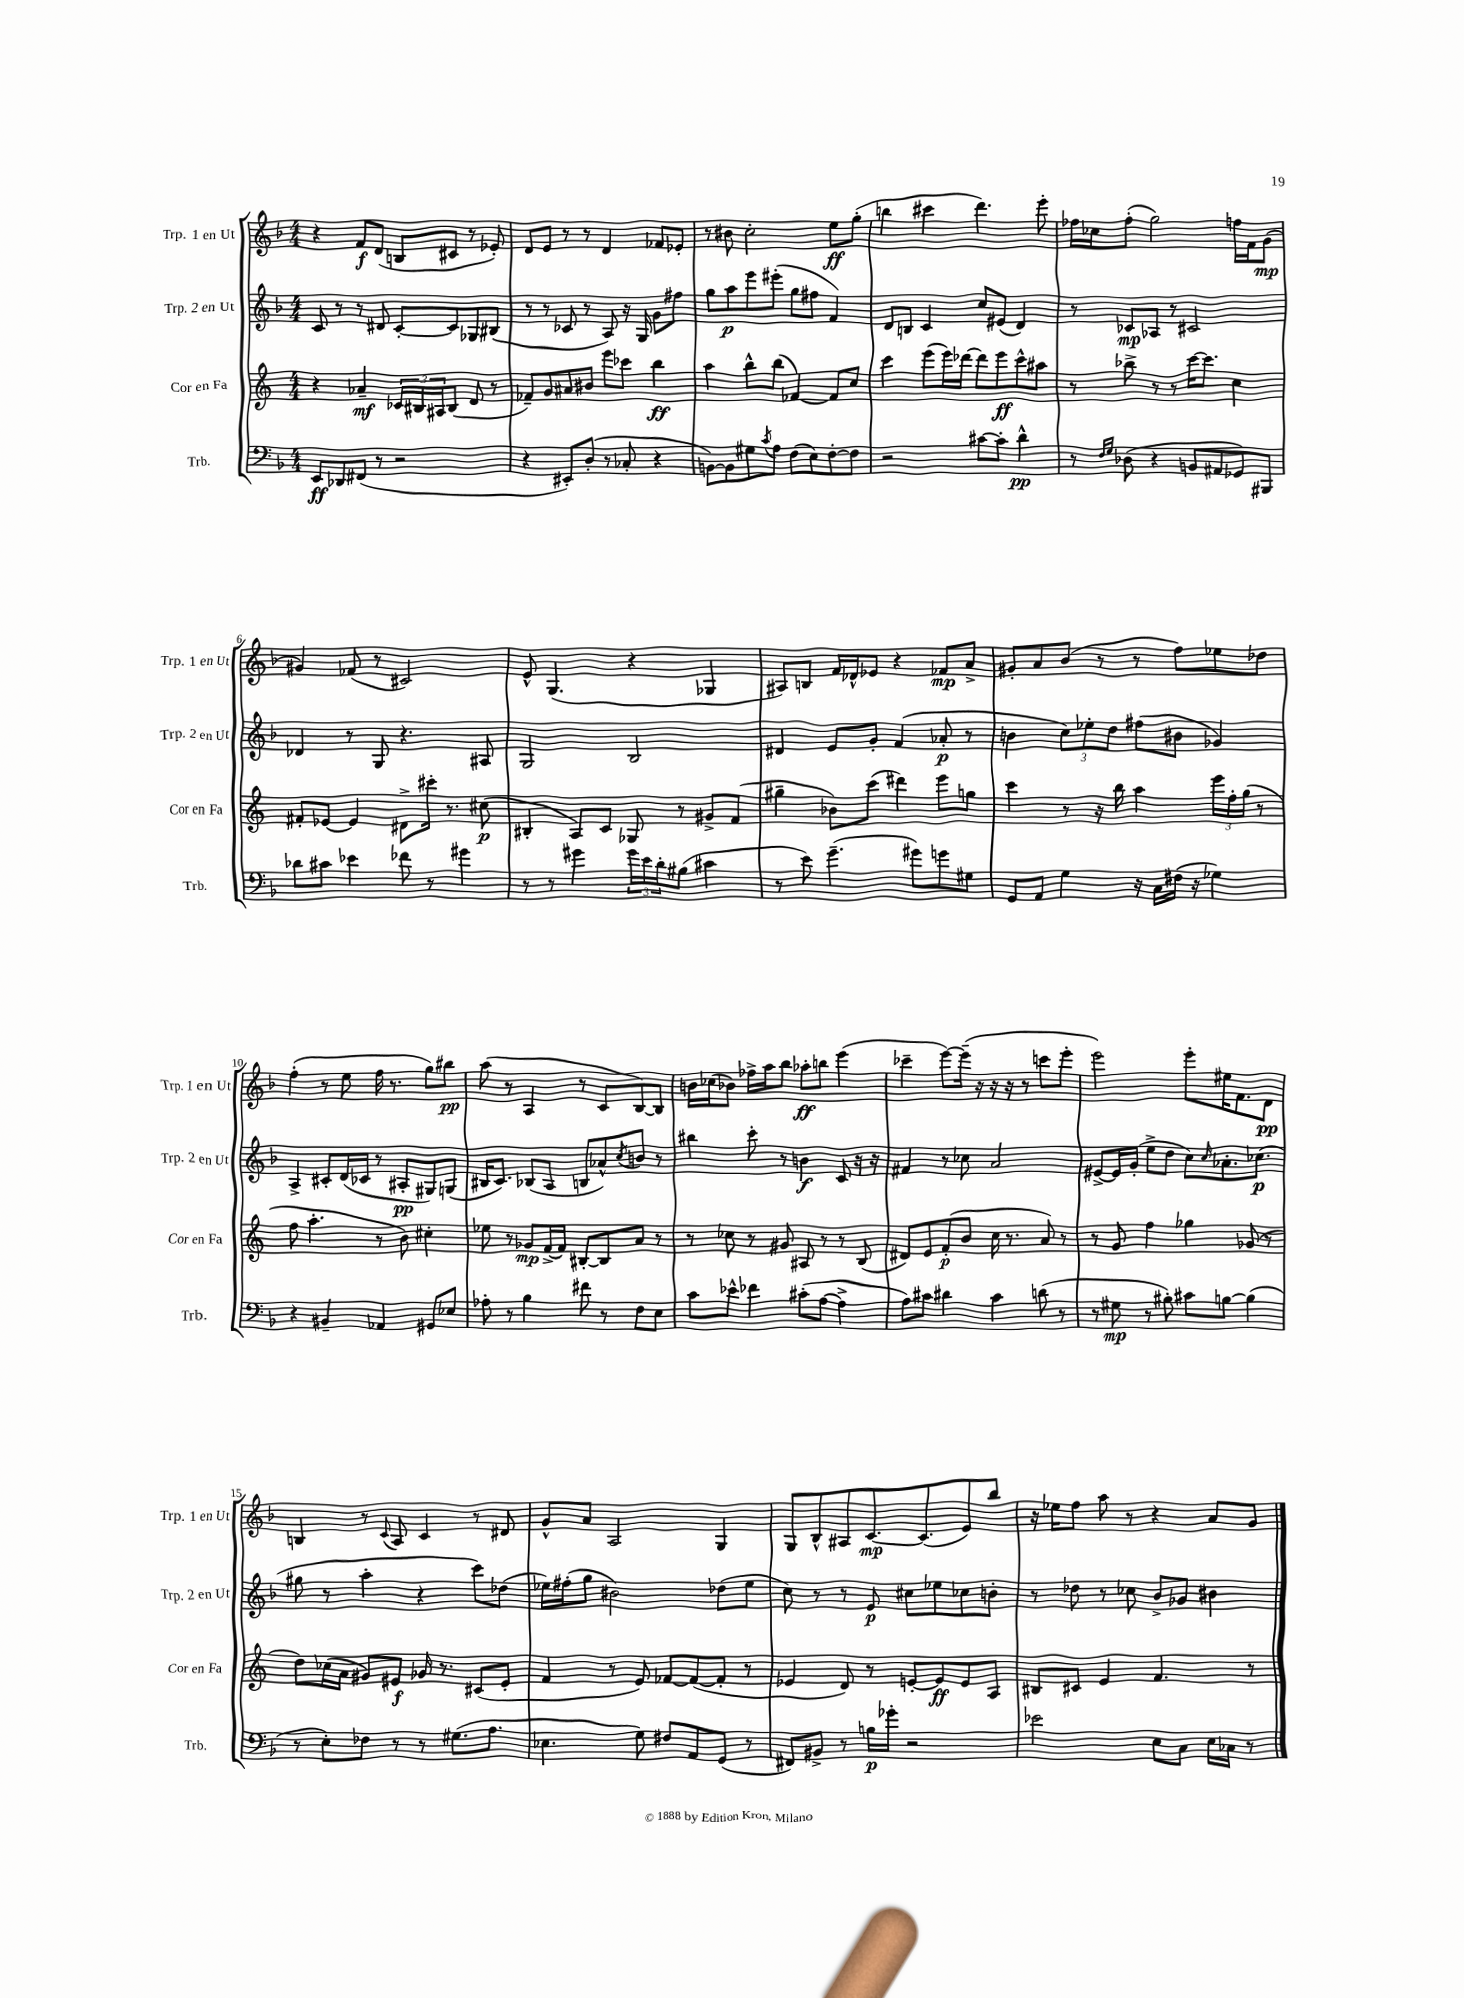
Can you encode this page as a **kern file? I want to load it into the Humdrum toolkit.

**kern	**kern	**kern	**kern
*staff4	*staff3	*staff2	*staff1
*clefF4	*clefG2	*clefG2	*clefG2
*k[b-]	*k[]	*k[b-]	*k[b-]
*M4/4	*M4/4	*M4/4	*M4/4
8EE	4r	8c	4r
8DD-	.	8r	.
(8FF#	4a-~	8r	8f
8r	.	8d#	(8d
2r	24c-	[8c'	8B
.	24B#	.	.
.	24A#	.	.
.	(8B#	8c]	8c#
.	8d	8G-	8r
.	8r	(8B#	8e-')
=	=	=	=
4r	8f-~)	8r	8d
.	8g	8r	8e
8EE#')	8a#	8c-	8r
(8D'	8b#	8r	8r
8r	8eee	8A)	4d
8C-'	8ccc-	16r	.
.	.	16G	.
4r	4bb	8g	8f-
.	.	8ff#	8e-'
=	=	=	=
[8BB)	4aa	8gg	8r
8BB]	.	8aa	8b#
8G#	8bb^^	8eee	2cc'
8qc	.	.	.
8A	(8bb	(8eee#'	.
(8F	[4f-)	8gg	.
8E)	.	8ff#	.
[8F'	8f-]	4f)	8ee
8F]	8cc	.	(8gg'
=	=	=	=
2r	4ccc	8d	4bb
.	.	8B	.
.	(8eee	4c	4ccc#
.	16eee)	.	.
.	[16ddd-	.	.
[8c#	8ddd-]	8cc	4.ddd)
8c#']	8eee	(8e#	.
4d^^	8ccc^^	4d)	.
.	8aa#	.	8eee'
=	=	=	=
8r	8r	8r	16ff-
.	.	.	16cc-
16qqF	.	.	.
16qqG	.	.	.
(8D-	8bb-^	8c-	(8ff-'
4r	8r	8A-	2gg)
.	8r	8r	.
8BB	[16ccc	2c#	.
.	8.ccc]	.	.
8AA#	.	.	.
8GG-)	4cc	.	16ff
.	.	.	16f
8BBB#	.	.	(8g
=	=	=	=
8d-	8f#'	4d-	4g#)
8c#	[8e-	.	.
4e-	4e-]	8r	(8f-
.	.	8G	8r
8f-	8d#^	4.r	2c#)
8r	16ccc#'	.	.
.	8.r	.	.
4g#	.	.	.
.	(8cc#	8A#	.
=	=	=	=
8r	4B#'	2G	8e^^
8r	.	.	(4.G
4g#	8A)	.	.
.	8c	.	.
24g#	8G-	2B-	4r
24e	.	.	.
24d'	.	.	.
(8B#	8r	.	.
4c#	8g#^	.	4G-
.	(8f	.	.
=	=	=	=
8r	4gg#~	4d#	8A#)
8e)	.	.	8B
(4.g~	8b-)	8e	16f
.	.	.	16d-^^
.	(8ccc	8g'	8e-
.	4ddd#)	(4f	4r
8g#)	.	.	.
8g	8eee	8a-'	8f-
8G#	8gg	8r	8a^
=	=	=	=
8GG	4ccc	4b	8g#'
8AA	.	.	8a
4G	8r	12cc)	(8b-
.	.	12ee-'	.
.	16r	.	8r
.	.	12dd	.
.	16bb	.	.
16r	4aa	(8ff#	8r
16C	.	.	.
(16F#	.	8b#	8ff)
16r	.	.	.
4G-)	24eee	4g-)	8ee-
.	24ff'	.	.
.	(24gg	.	.
.	8r	.	8dd-
=	=	=	=
4r	8ff	4A^	(4ff'
.	4.aa'	.	.
4BB#~	.	8c#'	8r
.	.	(16d	8ee
.	.	16c-	.
4AA-	8r	8r	16ff
.	.	.	8.r
.	8b)	8A#'	.
8GG#	4cc#'	8G#)	8gg)
8E-	.	(8G	8bb#
=	=	=	=
8A-'	8ee-	16B#	(8aa
.	.	8.c)	.
8r	8r	.	8r
4B-	8g-	(8B-	4A
.	[16f^	8A	.
.	16f]	.	.
8f#	[8B#'	8B	8r
8r	8B#]	8a-^^)	8c
.	.	8qcc	.
8F	8a	8b	[8B-)
8E	8r	8r	8B-]
=	=	=	=
8c	8r	4bb#	16b
.	.	.	(16cc-
8e-^^	8cc-	.	8b-)
4f-	8r	8ccc'	16ff-^
.	.	.	16aa
.	8g#	8r	8bb-
(8c#'	8A#	4b	8aa-'
[8A	8r	.	8bb
4A^]	8r	8c	(4eee
.	(8B	16r	.
.	.	16r	.
=	=	=	=
8A)	8d#)	4f#	4ccc-~
8c#	8e	.	.
4d#	(8f'	8r	[8eee)
.	8b	8cc-	(16eee~]
.	.	.	16r
4c#	16cc	2a	16r
.	8.r	.	16r
.	.	.	8r
(8d	8a)	.	8ccc
8r	8r	.	8eee'
=	=	=	=
8r	8r	[8e#^	2eee)
8G#	8g	16e#]	.
.	.	(16g'	.
8r	4ff	8ee^	.
8B#')	.	8dd	.
8c#	4gg-	8cc)	8eee'
.	.	16qqcc	.
[8B	.	8.a-'	16ee#
.	.	.	8.f
(4B]	(8g-	.	.
.	.	(8.cc-	.
.	8r	.	8d
=	=	=	=
8r	8dd)	8gg#	4B
8E')	(16cc-	8r	.
.	16a	.	.
8F-	8g#)	4aa'	8r
.	.	.	8qqc
8r	8e#	.	8A
8r	16g-	4r	4c
.	8.r	.	.
(8.G#	.	.	.
.	(8c#	8ccc)	8r
8.A	.	.	.
.	8e#'	(8dd-	8d#
=	=	=	=
4.E-	4f	16ee-)	8g^^
.	.	(16ff#'	.
.	.	8gg	8a
.	8r	2b#)	2A
8G)	8e)	.	.
8F#	[8f-	.	.
8AA	(8f-_	.	.
(8GG	8f-']	(8dd-	4G
8r	8r	8ee-	.
=	=	=	=
8FF#)	4e-	8cc)	8G
8BB#^	.	8r	8B-^^
8r	8d)	8r	8A#
16B	8r	8e	[8.c
16g-'	.	.	.
2r	[8e'	8cc#	.
.	.	.	(8.c]
.	8e]	8ee-	.
.	8e	8cc-	8e)
.	8A	8b'	8bb-
=	=	=	=
2e-	8B#	8r	16r
.	.	.	16ee-
.	8c#	8dd-	8ff
.	4e	8r	8aa
.	.	8cc-	8r
8E	4.f	8b-^	4r
8C	.	8g-	.
16E	.	4b#	8a
16C-	.	.	.
8r	8r	.	8g
==	==	==	==
*-	*-	*-	*-
